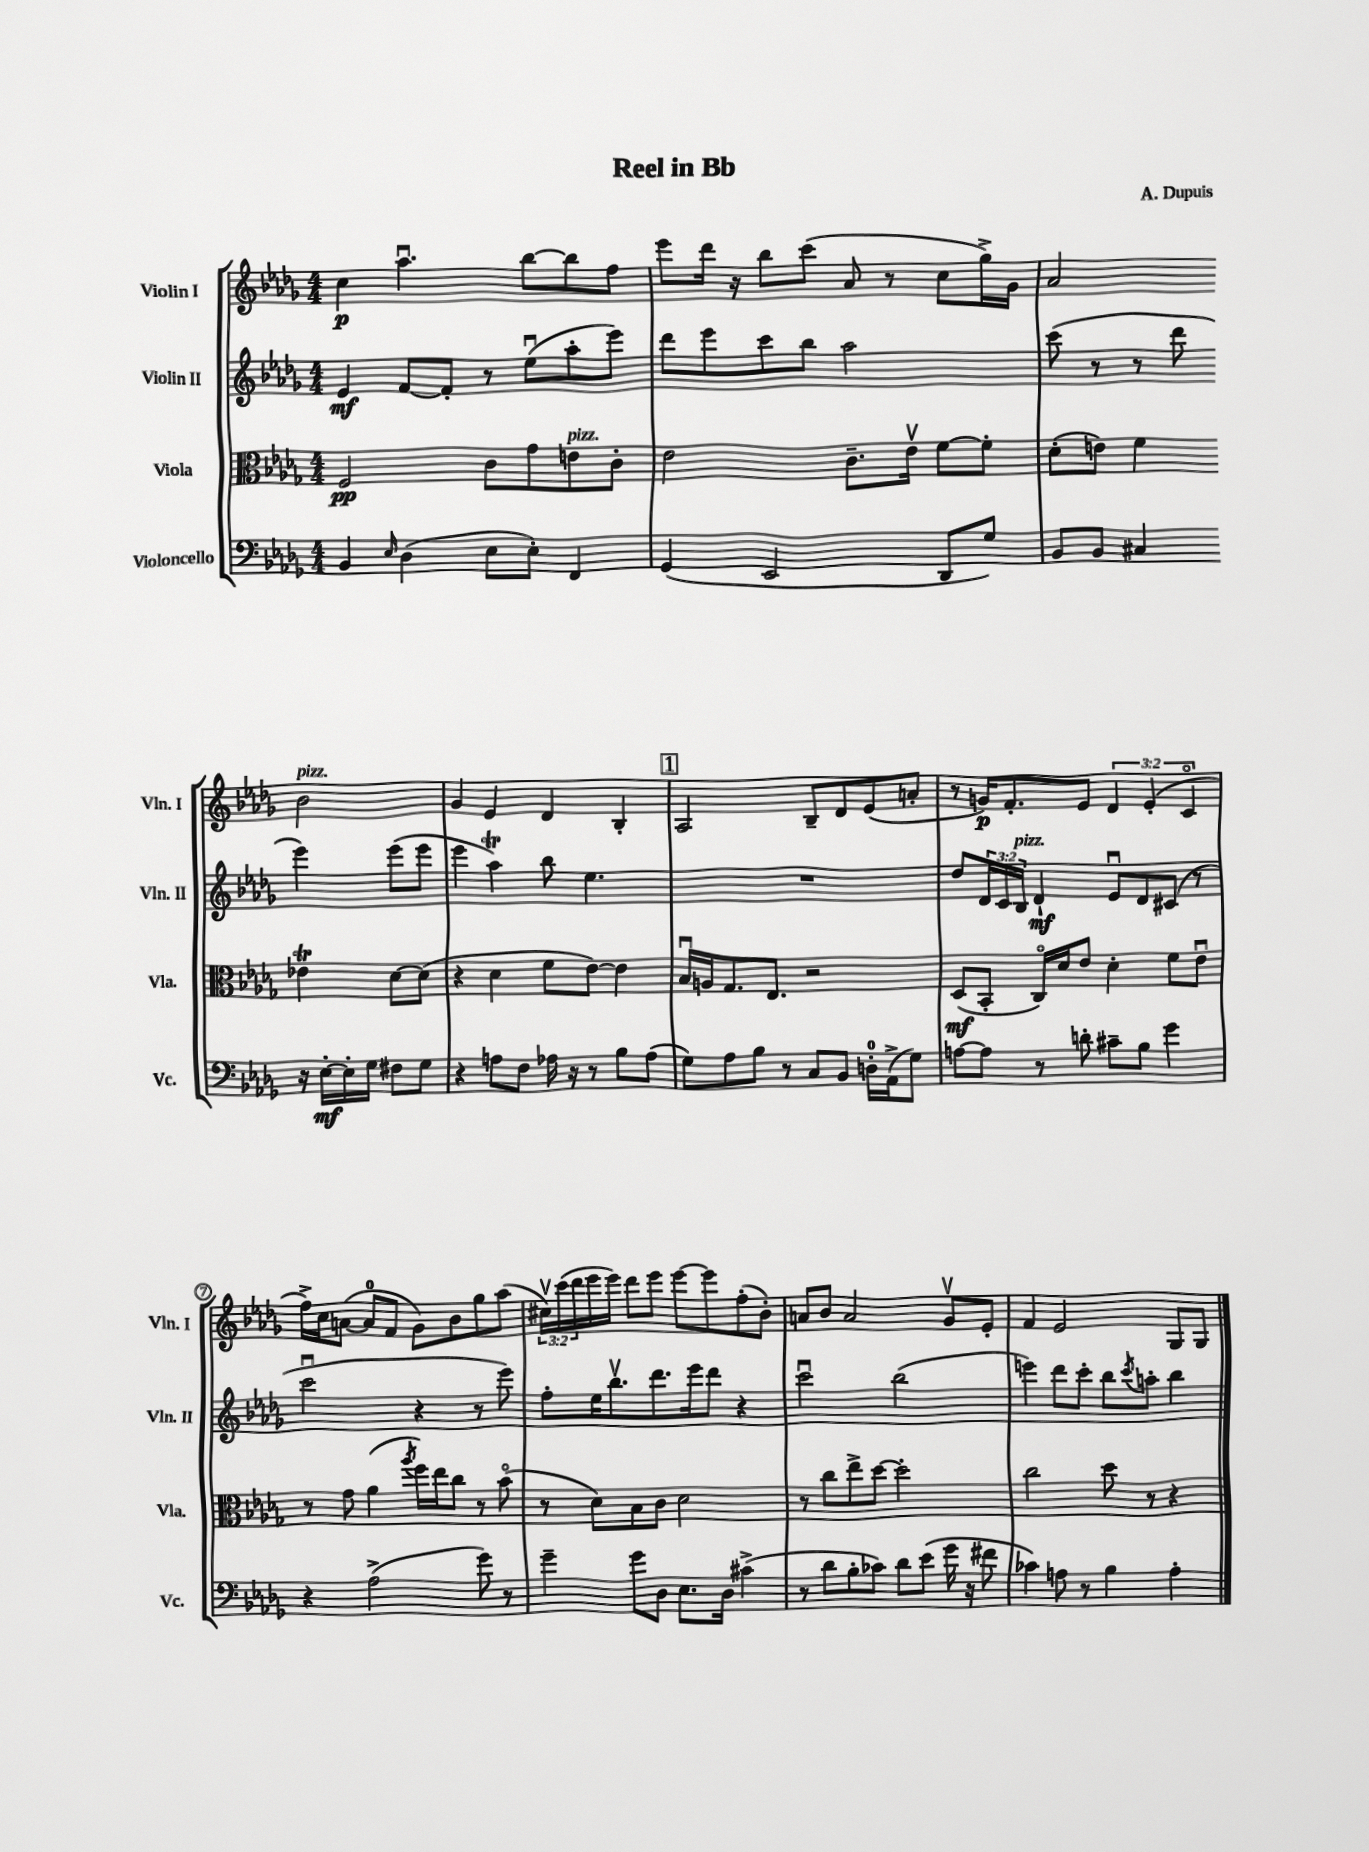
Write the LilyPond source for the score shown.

\header { title = "Reel in Bb" composer = "A. Dupuis" }
<<
\new StaffGroup <<
\new Staff = "s0" \with { instrumentName = "Violin I" shortInstrumentName = "Vln. I" } {
    \clef treble \key des \major \numericTimeSignature \time 4/4 \override Staff.TupletNumber.text = #tuplet-number::calc-fraction-text
    c''4\p aes''4.\downbow bes''8~ bes''8 f''8 |
    ees'''8 des'''16 r16 bes''8 c'''8( aes'8 r8 c''8 ges''16->) ges'16 |
    aes'2 bes'2^\markup { \italic "pizz." } |
    ges'4 ees'4 des'4 bes4-. |
    \mark \markup { \box "1" } aes2 bes8-- des'8 ees'8( a'8-. |
    r8 g'16\p) f'8.-. ees'8 \tuplet 3/2 { des'4 ees'4-.( c'4\flageolet } |
    f''16->) c''16 a'8~( a'8-0 f'8 ges'8) bes'8 ges''8 aes''8( |
    \tuplet 3/2 { cis''16\upbow) c'''16( des'''16 } ees'''16 ees'''16) des'''8 ees'''8 ees'''8~ ees'''8 f''8-.( bes'8-.) |
    a'8 bes'8 a'2 ges'8\upbow ees'8-. |
    f'4 ees'2 ges8 ges8 \bar "|." |
}
\new Staff = "s1" \with { instrumentName = "Violin II" shortInstrumentName = "Vln. II" } {
    \clef treble \key des \major \numericTimeSignature \time 4/4 \override Staff.TupletNumber.text = #tuplet-number::calc-fraction-text
    ees'4\mf f'8~ f'8-. r8 ees''8\downbow( aes''8-. ees'''8) |
    des'''8 ees'''8 c'''8 bes''8 aes''2 |
    c'''8( r8 r8 des'''8 ees'''4) ees'''8( ees'''8 |
    ees'''4 aes''4\trill) bes''8 ees''4. |
    \mark \markup { \box "1" } R1 |
    des''8 \tuplet 3/2 { des'16 c'16 bes16^\markup { \italic "pizz." } } des'4-!\mf ees'8\downbow des'8 cis'8( r8 |
    c'''2\downbow r4 r8 ees'''8) |
    f''8-. ees''16 bes''8.\upbow des'''8. ees'''16 des'''8 r4 |
    c'''2\downbow bes''2( |
    e'''4) des'''8 c'''8-. bes''8 \acciaccatura { c'''8 } a''8-. bes''4 \bar "|." |
}
\new Staff = "s2" \with { instrumentName = "Viola" shortInstrumentName = "Vla." } {
    \clef alto \key des \major \numericTimeSignature \time 4/4
    f2\pp c'8 ges'8 e'8^\markup { \italic "pizz." } c'8-. |
    ees'2 c'8.-- ees'16\upbow f'8~ f'8-. |
    des'8-.( e'8) f'4 ees'4\trill des'8~ des'8( |
    r4 des'4 f'8 ees'8~) ees'4 |
    \mark \markup { \box "1" } bes16\downbow a16 ges8. ees8. r2 |
    des8\mf( bes,8-. c16\flageolet) des'16 ees'8 des'4-. f'8 ees'8\downbow |
    r8 ges'8 aes'4( \acciaccatura { aes''8 } f''16) ees''16 c''8 r8 bes'8\flageolet( |
    r8 des'8) bes8 c'8 des'2 |
    r8 c''8 ees''8-> des''8~ des''2-. |
    c''2 des''8 r8 r4 \bar "|." |
}
\new Staff = "s3" \with { instrumentName = "Violoncello" shortInstrumentName = "Vc." } {
    \clef bass \key des \major \numericTimeSignature \time 4/4
    bes,4 \grace { ees16 } des4( ees8 ees8-.) f,4 |
    ges,4( ees,2 des,8 ges8) |
    bes,8 bes,8 cis4 r16 ees16~-.\mf ees16-. ges16 fis8 ges8 |
    r4 a8 f8 aes16 r16 r8 bes8 aes8( |
    \mark \markup { \box "1" } ges8) aes8 bes8 r8 c8 bes,8 d16-0-. aes,16->( ges8) |
    a8~ a8 r8 d'8-. cis'8-- bes8 ges'4 |
    r4 aes2->( ges'8) r8 |
    ges'4-- ges'8 des8 ees8. des16 cis'4->( |
    r8 des'8 bes8-. ces'8) des'8 ees'8( ges'16 r16 fis'8 |
    ces'4) a8 r8 bes4 a4-. \bar "|." |
}
>>
>>
\layout { \context { \Score \override BarNumber.stencil = #(make-stencil-circler 0.1 0.3 ly:text-interface::print) } }
